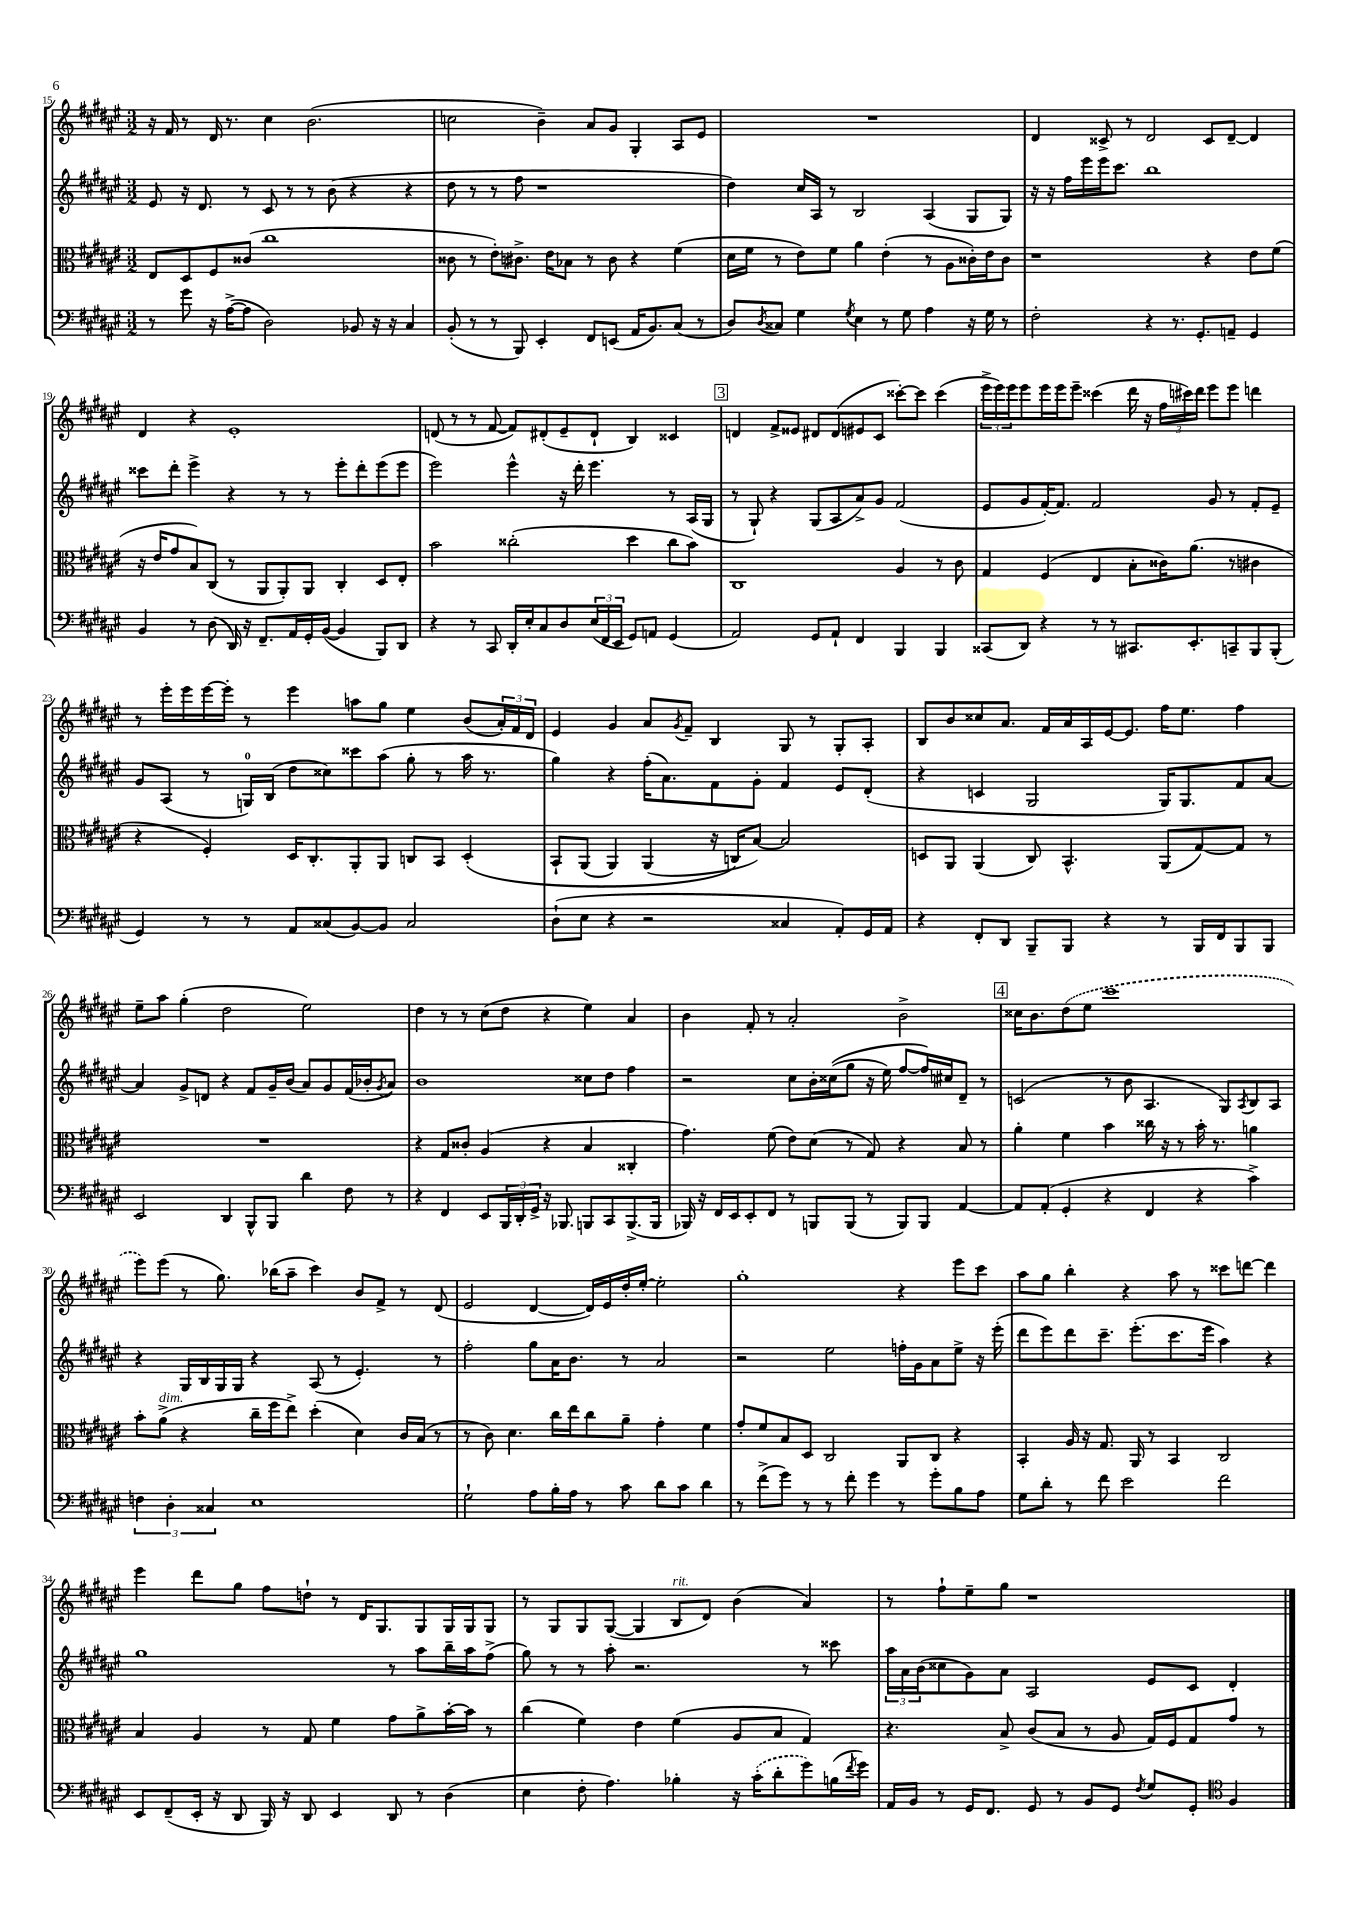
<<
\new StaffGroup <<
\new Staff = "s0" {
    \clef treble \key fis \major \numericTimeSignature \time 3/2
    r16 fis'16 r8 dis'16 r8. cis''4 b'2.( |
    c''2 b'4--) ais'8 gis'8 gis4-. ais8 eis'8 |
    R1. |
    dis'4 cisis'8-> r8 dis'2 cisis'8 dis'8~-- dis'4 |
    dis'4 r4 eis'1-. |
    d'8( r8 r8 fis'8~ fis'8) dis'8-.( eis'8-- dis'8-! b4) cisis'4 |
    \mark \markup { \box "3" } d'4 fis'8-> eisis'8 dis'8 dis'8( eis'8 cis'8 cisis'''8~-.) cisis'''8 cisis'''4( |
    \tuplet 3/2 { eis'''16-> eis'''16) eis'''16 } eis'''8 eis'''16 eis'''16 eis'''8-- cisis'''4( dis'''16 r16 \tuplet 3/2 { fis''16 cis'''16) dis'''16 } eis'''8 eis'''8 d'''4 |
    r8 eis'''16-. eis'''16 eis'''16~ eis'''16-. r8 eis'''4 a''8 gis''8 eis''4 b'8( \tuplet 3/2 { ais'16-.) fis'16 dis'16 } |
    eis'4 gis'4 ais'8 \acciaccatura { gis'8 } fis'8-- b4 gis8 r8 gis8-. ais8-. |
    b8 b'8 cisis''8 ais'8. fis'16 ais'16 ais16 eis'16~ eis'8. fis''16 eis''8. fis''4 |
    eis''8-- ais''8 gis''4-.( dis''2 eis''2) |
    dis''4 r8 r8 cis''8( dis''8 r4 eis''4) ais'4 |
    b'4 fis'8-. r8 ais'2-. b'2-> |
    \mark \markup { \box "4" } cisis''16 b'8. \once \slurDashed dis''8( eis''8 cis'''1 |
    eis'''8) eis'''8( r8 gis''8.) bes''16( ais''8-- cis'''4) b'8 fis'8-> r8 dis'8( |
    eis'2 dis'4~ dis'16) eis'16 dis''16-. eis''16~-. eis''2-. |
    gis''1-. r4 eis'''8 cis'''8 |
    ais''8 gis''8 b''4-. r4 ais''8 r8 cisis'''8 d'''8~ d'''4 |
    eis'''4 dis'''8 gis''8 fis''8 d''8-! r8 dis'16 gis8. gis8 gis16 gis16 gis8 |
    r8 gis8 gis8 gis8~( gis4 b8^\markup { \italic "rit." } dis'8) b'4( ais'4) |
    r8 fis''8-! eis''8-- gis''8 r1 \bar "|." |
}
\new Staff = "s1" {
    \clef treble \key fis \major \numericTimeSignature \time 3/2
    eis'8 r16 dis'8. r8 cis'8 r8 r8 b'8( r4 r4 |
    dis''8 r8 r8 fis''8 r1 |
    dis''4) cis''16 ais16 r8 b2 ais4( gis8 gis8) |
    r16 r16 fis''16 eis'''16 eis'''16 cis'''8. b''1 |
    cisis'''8 dis'''8-. eis'''4-> r4 r8 r8 eis'''8-. dis'''8-. eis'''8( eis'''8 |
    eis'''2) eis'''4-^ r16 dis'''16-. eis'''4. r8 ais16( gis16 |
    \mark \markup { \box "3" } r8 gis8-!) r4 gis8( ais8 ais'8->) gis'8 fis'2( |
    eis'8 gis'8 fis'16~-.) fis'8. fis'2 gis'8 r8 fis'8-. eis'8-- |
    gis'8 ais8( r8 g16-0) b16( dis''8 cisis''8) cisis'''8 ais''8( gis''8-. r8 ais''16 r8. |
    gis''4) r4 fis''16-.( ais'8.) fis'8 gis'8-. fis'4 eis'8 dis'8-.( |
    r4 c'4 gis2 gis16) gis8. fis'8 ais'8~ |
    ais'4 gis'8-> d'8 r4 fis'8 gis'16-- b'16( ais'8) gis'8 fis'16( bes'16-. \acciaccatura { gis'8 } ais'8) |
    b'1 cisis''8 dis''8 fis''4 |
    r2 cis''8 b'16-. cisis''16(\( gis''8 r16 eis''16) fis''8~ fis''16\) cis''16 dis'8-- r8 |
    \mark \markup { \box "4" } c'2( r8 b'8 ais4. gis8) \acciaccatura { ais8 } b8 ais8 |
    r4 gis16 b16 gis16 gis16 r4 ais8( r8 eis'4.-.) r8 |
    fis''2-. gis''8 ais'16 b'8. r8 ais'2 |
    r2 eis''2 f''16-. gis'16 ais'8 eis''8-> r16 eis'''16-.( |
    dis'''8 eis'''8) dis'''8 cis'''8.-- eis'''8.-.( cis'''8. eis'''16 ais''4) r4 |
    gis''1 r8 ais''8 b''16-- ais''16 fis''8->( |
    gis''8) r8 r8 ais''8-. r2. r8 cisis'''8 |
    \tuplet 3/2 { ais''16 ais'16 b'16( } cisis''8 gis'8) ais'8 ais2 eis'8 cis'8 dis'4-. \bar "|." |
}
\new Staff = "s2" {
    \clef alto \key fis \major \numericTimeSignature \time 3/2
    eis8 dis8 fis8 cisis'8( cis''1 |
    cisis'8 r8 eis'8-.) cis'8.-> eis'16 bes8 r8 cis'8 r4 fis'4( |
    dis'16 fis'16 r8 eis'8) fis'8 ais'4 eis'4-.( r8 ais8 cisis'16-.) eis'16 cisis'8 |
    r1 r4 eis'8 fis'8( |
    r16 eis'16 gis'8 b8) cis8( r8 ais,8 ais,8-.) ais,8 cis4-. dis8 eis8-. |
    b'2 cisis''2-.( dis''4 cisis''8 b'8) |
    \mark \markup { \box "3" } cis1 ais4 r8 cis'8 |
    gis4 fis4( eis4 b8-. cisis'16) ais'8.( r8 cis'4 |
    r4 fis4-.) dis16 cis8.-. ais,8-. ais,8 c8 b,8 dis4-.\( |
    b,8-! ais,8( ais,4) ais,4( r16 c16\) b8~) b2 |
    d8 ais,8 ais,4( cis8) b,4.-^ ais,8( gis8~) gis8 r8 |
    R1. |
    r4 gis8 cisis'8-. ais4( r4 b4 cisis4-. |
    gis'4.) fis'8( eis'8) dis'8( r8 gis8) r4 b8 r8 |
    \mark \markup { \box "4" } ais'4-. fis'4 b'4 cisis''16 r16 r8 b'16-. r8. a'4 |
    b'8-. ais'8->^\markup { \italic "dim." }( r4 cis''16-- fis''16 eis''8->) dis''4-.( dis'4) cis'16 b16( r8 |
    r8 cis'8) dis'4. cis''16 eis''16 cis''8 ais'8-- gis'4-. fis'4 |
    gis'8-. fis'8 b8 dis8 cis2 ais,8 cis8 r4 |
    b,4-. ais16 r16 gis8. ais,16 r8 b,4 cis2 |
    b4 ais4 r8 gis8 fis'4 gis'8 ais'8-> b'16~-. b'16 r8 |
    cis''4( fis'4) eis'4 fis'4( ais8 b8 gis4) |
    r4. b8-> cis'8( b8 r8 ais8 gis16) fis16 gis8 gis'8 r8 \bar "|." |
}
\new Staff = "s3" {
    \clef bass \key fis \major \numericTimeSignature \time 3/2
    r8 gis'8 r16 ais16~->( ais8 dis2) bes,8 r16 r16 cis4 |
    b,8-.( r8 r8 b,,8) eis,4-. fis,8 e,8( ais,16 b,8.) cis8( r8 |
    dis8) \acciaccatura { dis8 } cisis8 gis4 \acciaccatura { gis8 } eis4 r8 gis8 ais4 r16 gis16 r8 |
    fis2-. r4 r8. gis,8.-. a,8-- gis,4 |
    b,4 r8 dis8( dis,16) r16 fis,8.-- ais,16 gis,16-. b,16~( b,4 b,,8) dis,8 |
    r4 r8 cis,8 dis,16-. eis16-. cis8 dis8 \tuplet 3/2 { eis16( fis,16 eis,16 } gis,8) a,8 gis,4( |
    \mark \markup { \box "3" } ais,2) gis,8 ais,8-! fis,4 b,,4 b,,4 |
    cisis,8( dis,8) r4 r8 r8 cis,8. eis,8.-. c,8-- b,,8 b,,8-.( |
    gis,4) r8 r8 ais,8 cisis8( b,8~) b,8 cisis2 |
    dis8-!( eis8 r4 r2 cisis4 ais,8-.) gis,16 ais,16 |
    r4 fis,8-. dis,8 b,,8-- b,,8 r4 r8 b,,16 fis,16 b,,8 b,,8 |
    eis,2 dis,4 b,,8-^ b,,8 dis'4 fis8 r8 |
    r4 fis,4 eis,8 \tuplet 3/2 { b,,16 dis,16-. gis,16-> } r16 bes,,8. b,,8 cis,8 b,,8.->( b,,16 |
    bes,,16) r16 fis,16 eis,16 eis,8-. fis,8 r8 b,,8 b,,8( r8 b,,8) b,,8 ais,4~ |
    \mark \markup { \box "4" } ais,8 ais,8-.( gis,4-. r4 fis,4 r4 cis'4->) |
    \tuplet 3/2 { f4 dis4-. cisis4 } eis1 |
    gis2-! ais8 b16-. ais16 r8 cis'8 dis'8 cis'8 dis'4 |
    r8 fis'8->( gis'8) r8 r8 fis'8-. gis'4 r8 gis'8-. b8 ais8 |
    gis8 dis'8-. r8 fis'8 eis'2 fis'2 |
    eis,8 fis,8--( eis,16-. r16 dis,8 b,,16) r16 dis,8 eis,4 dis,8 r8 dis4( |
    eis4 fis8-. ais4.) bes4-. r16 \once \slurDashed cis'16-.( dis'8-. gis'8) b16( \acciaccatura { fis'8 } gis'16) |
    ais,16 b,16 r8 gis,16 fis,8. gis,8 r8 b,8 gis,8 \acciaccatura { fis8 } gis8 gis,8-. \clef tenor fis4 \bar "|." |
}
>>
>>
\layout { \context { \Score currentBarNumber = #15 } }
